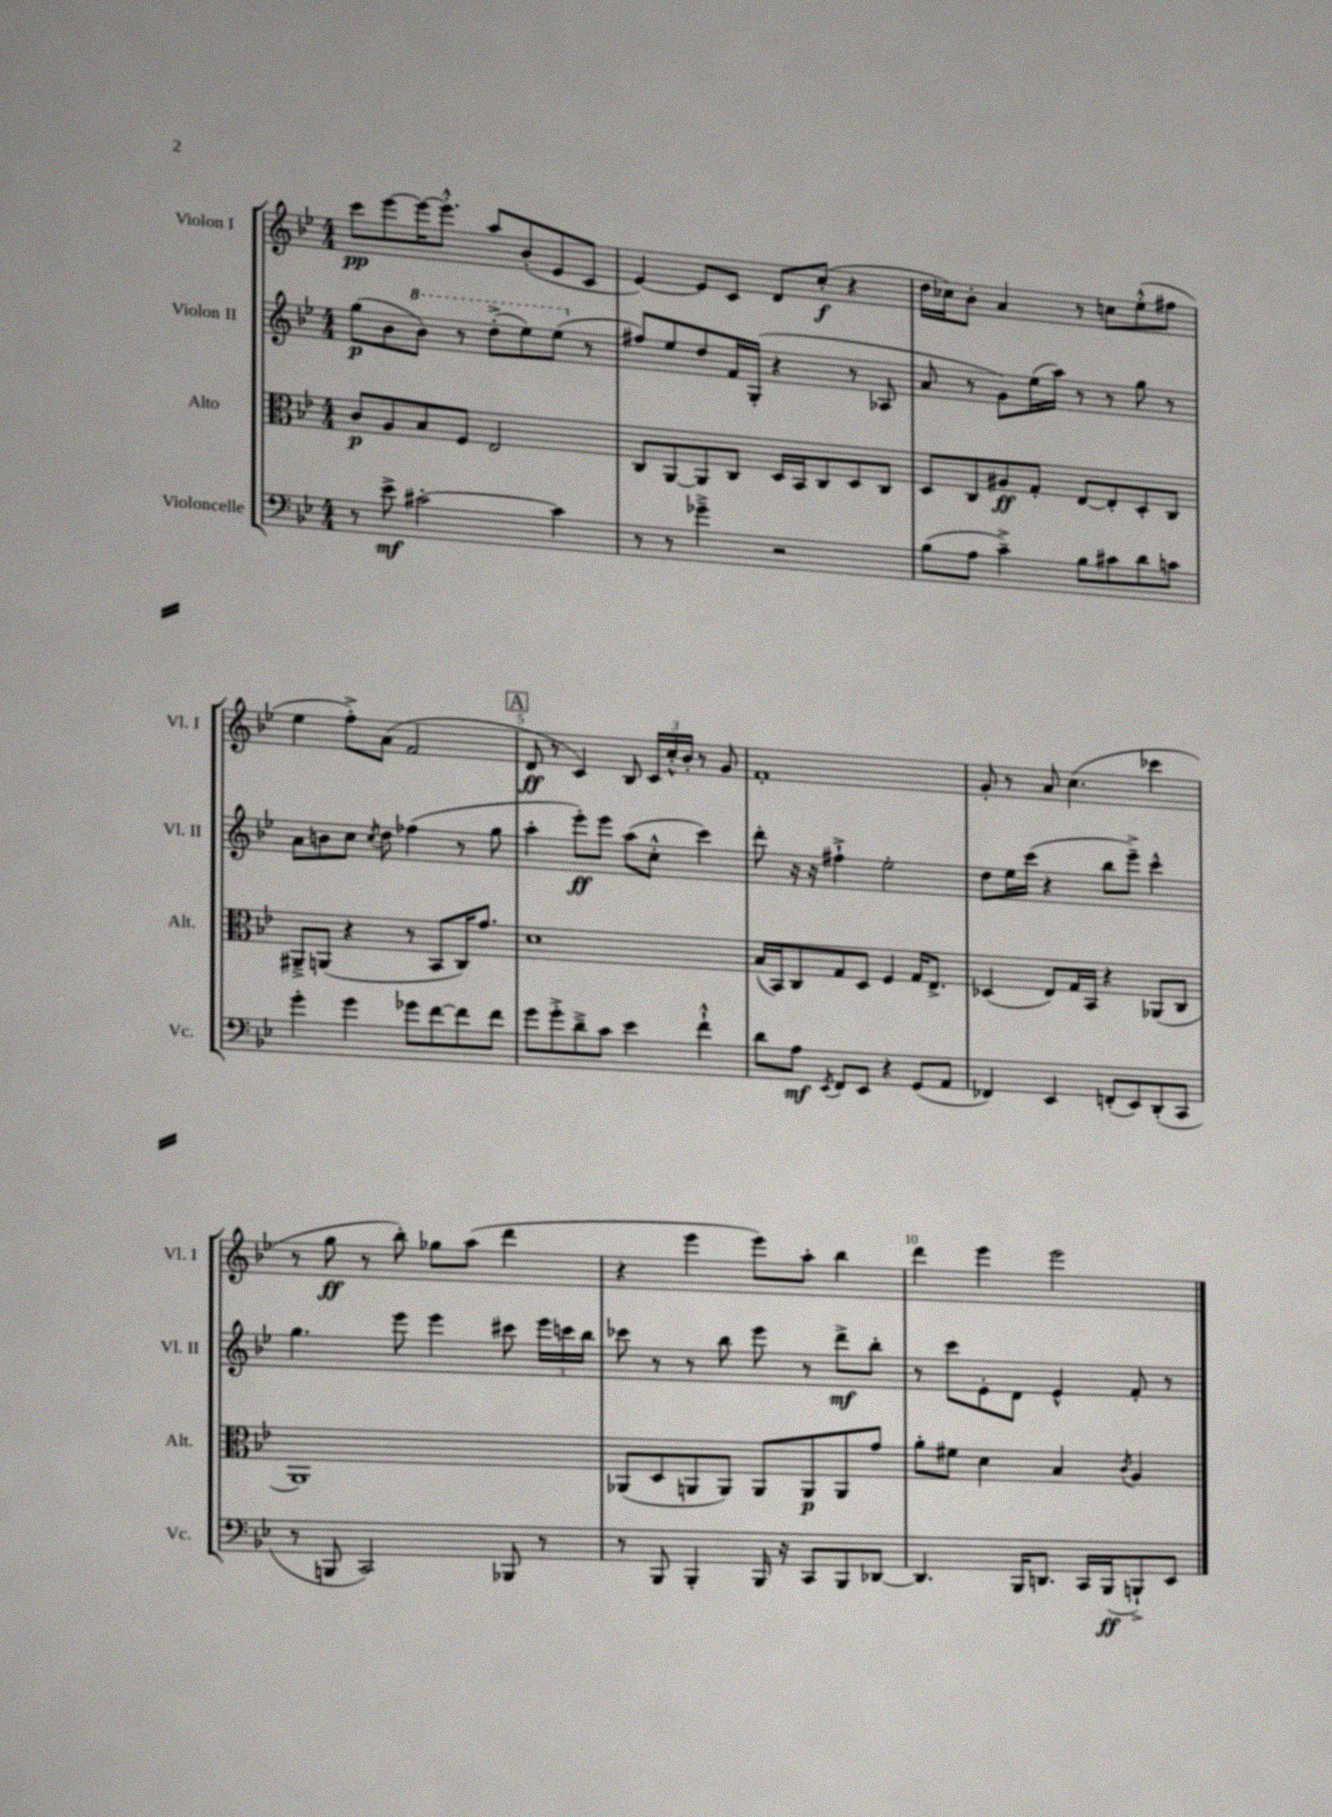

**kern	**kern	**kern	**kern
*staff4	*staff3	*staff2	*staff1
*clefF4	*clefC3	*clefG2	*clefG2
*k[b-e-]	*k[b-e-]	*k[b-e-]	*k[b-e-]
*M4/4	*M4/4	*M4/4	*M4/4
8r	8c/L	(8gg\L	8ccc\L
8e-^\	8A/	8b-\	[8eee-\
[2c#'\	8B-/	8bb-\J)	16eee-\_K
.	.	.	8.eee-'^^\]J
.	8F/J	8r	.
.	2E-/	(8ddd'^\L	8aa/L
.	.	8eee-\)	(8b-'/
4c#\]	.	(8eee-\J	8e-/
.	.	8r	8c/J
=	=	=	=
8r	8C/L	8ff#/L)	[4e-/)
8r	[8AA/	8ee-/	.
4g-~^\	8AA/]	8dd/	8e-/]L
.	8C/J	16f/L	8c/J
.	.	(16G'/JJ	.
2r	16D/LL	4r	8d/L
.	16BB-/J	.	.
.	8C/	.	(8cc'/J
.	8D/	8r	4r
.	8C/J	8A-/	.
=	=	=	=
(8B-\L	8D/L	8a/	16dd\LL
.	.	.	16cc-\J)
8A\J	8C/	8r	8b-'\J
4c~^\)	8A#/	8g\L)	4a/
.	8G'/J	(16ee-\L	.
.	.	16aa\JJ)	.
8B-\L	[8E-/L	8r	8r
8c#\	8E-'/]	8r	8cc\L
8d\	8D'/	8gg\	(8ee-'^^\
8c\J	8C/J	8r	8ff#\J
=	=	=	=
4g'\	8AA#~^/L	8a\L	4ee-\
.	(8AA/J	8b\	.
4g\	4r	8cc\J	8ff'^\L)
.	.	8qcc/	.
.	.	8dd\	(8a\J
8g-\L	8r	(4ff-\	2f/
[8f\	8BB-/L	.	.
8f\]	16C/K)	8r	.
.	8.g/J	.	.
8f\J	.	8gg\	.
=	=	=	=
8g\L	1d	4aa'\	8d/
8g'^\	.	.	8r
8d~^\	.	8eee-'\L)	4c/)
8c\J	.	8eee-\J	.
4e-\	.	(8aa\L	8B-/
.	.	8cc'^^\J	24c/LL
.	.	.	24cc'^^/
.	.	.	24b-'/JJ
4f`^^\	.	4ccc\)	8r
.	.	.	8g/
=	=	=	=
8d\L	(16B-/LL	8ddd'\	1f'
.	16BB-/J)	.	.
8A\J	8C/	16r	.
.	.	16r	.
8qEE-/	.	.	.
8FF/L	8G/	4ff#`^\	.
8EE-/J	8D/J	.	.
4r	4F/	2ee-'\	.
(8GG/L	16G/LK	.	.
.	8.E-^/J	.	.
8AA/J	.	.	.
=	=	=	=
4FF-/)	(4D-/	8dd\L	8g'/
.	.	16ee-\L	8r
.	.	(16ccc\JJ	.
4EE-/	8E-/L)	4r	8a/
.	16G/L	.	(4.cc\
.	16BB-/JJ	.	.
(8FF'/L	4r	8bb-\L	.
8EE-/)	.	8eee-~^\J)	.
(8DD'/	(8AA-/L	4ccc^^\	4ccc-\
8CC/J	8C/J	.	.
=	=	=	=
8r	1AA)	4.gg\	8r
8BBB/	.	.	8gg\
2CC/)	.	.	8r
.	.	8eee-\	8bb-'\)
.	.	4eee-\	8gg-\L
.	.	.	(8aa\J
8BBB-/	.	8ccc#\	4ddd\
8r	.	24eee-\LL	.
.	.	24ccc\	.
.	.	24bb-\JJ	.
=	=	=	=
8r	(8AA-/L	8ccc-\	4r
8BBB-/	8D/	8r	.
4BBB-'/	8AA/	8r	4eee-\
.	8AA/J)	8bb-\	.
16BBB-/	8AA/L	8eee-\	8eee-\L)
16r	.	.	.
8CC/L	8AA/	8r	8aa'\J
8BBB-/	8AA/	8ddd^\L	4bb-\
[8DD-/J	8g/J	8bb-'\J	.
=	=	=	=
4.DD-/]	8a'\L	8r	4ddd\
.	8f#\J	8ccc\L	.
.	4d\	8e-'\	4eee-\
16BBB-/LK	.	8d\J	.
8.DD/J	.	.	.
.	4B-/	4e-^^/	2eee-\
16CC/LL	.	.	.
(16BBB-/J	.	.	.
.	8qc/	.	.
8BBB`^/)	4A/	8f'/	.
8EE-/J	.	8r	.
==	==	==	==
*-	*-	*-	*-
